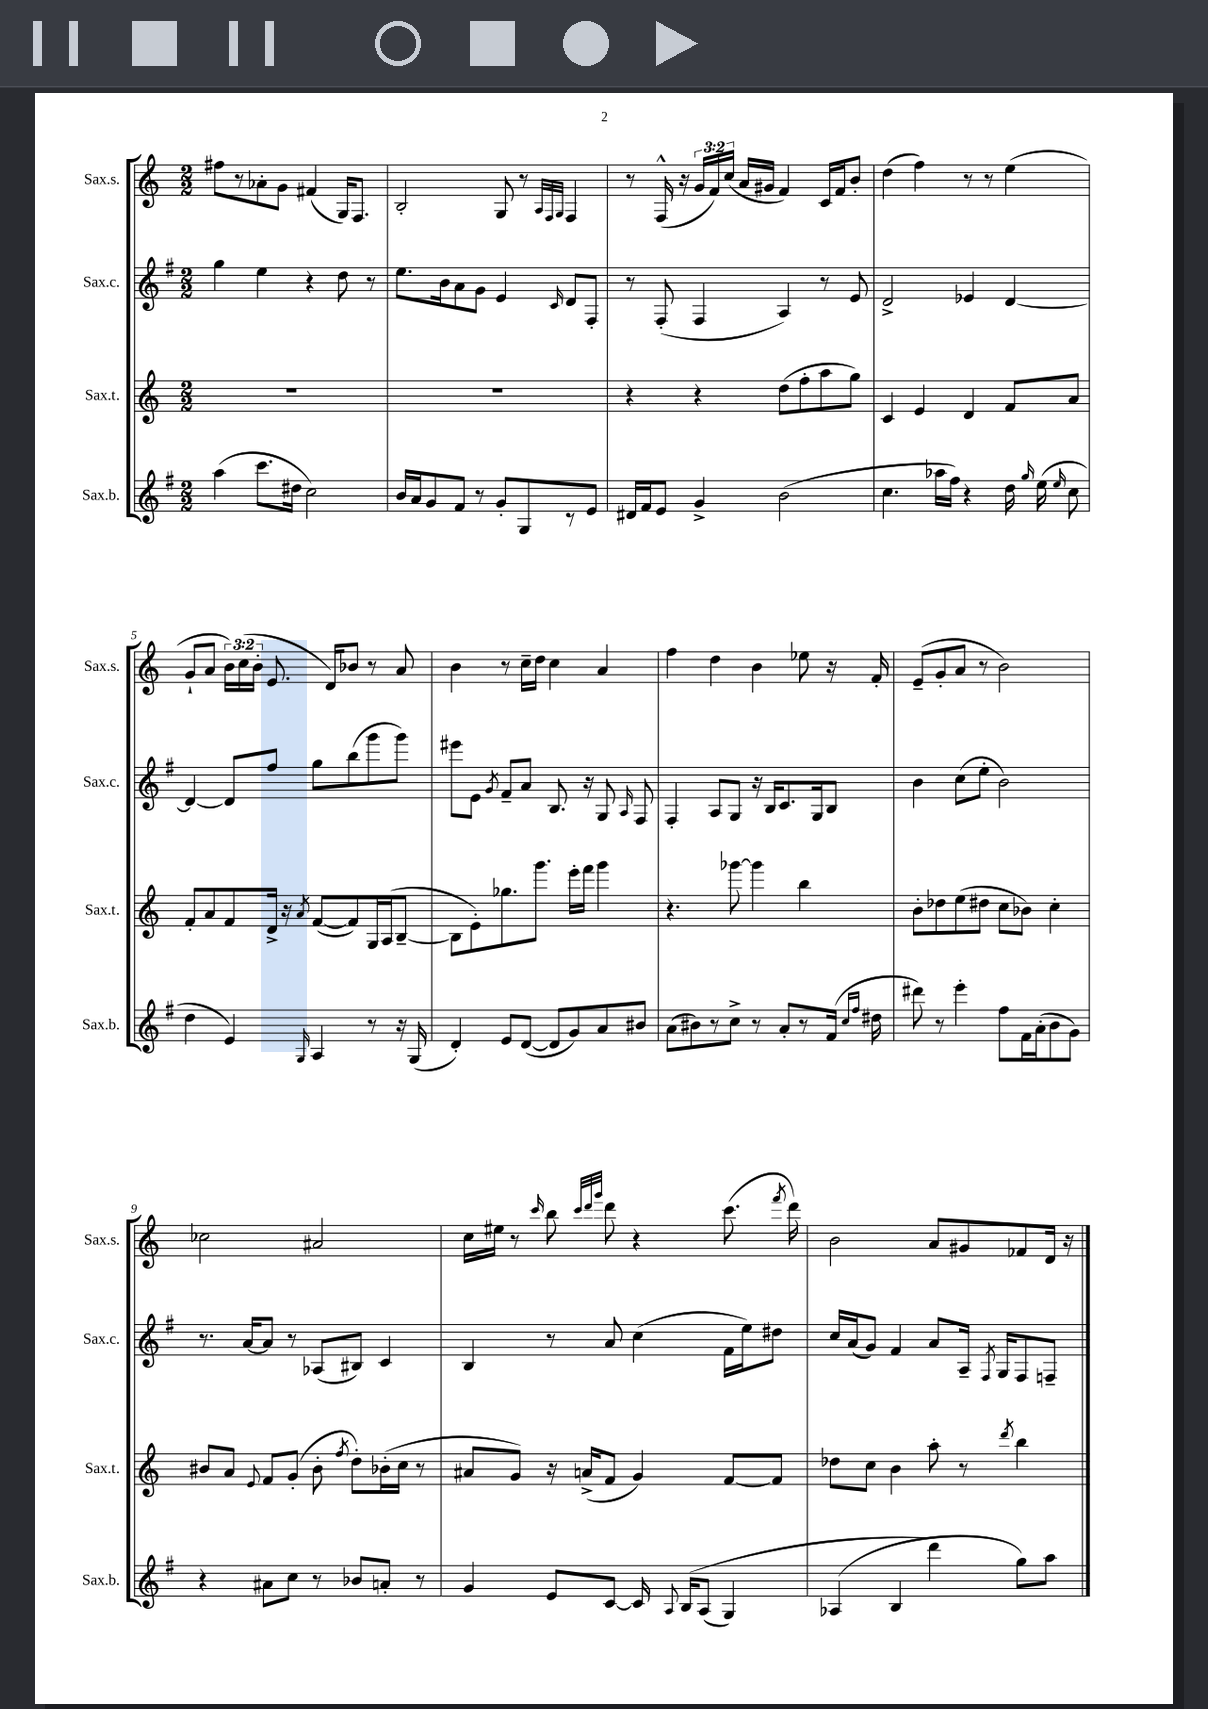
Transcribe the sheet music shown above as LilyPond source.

<<
\new StaffGroup <<
\new Staff = "s0" \with { instrumentName = "Sax.s." shortInstrumentName = "Sax.s." } {
    \clef treble \key c \major \numericTimeSignature \time 2/2 \override Staff.TupletNumber.text = #tuplet-number::calc-fraction-text
    \autoBeamOff fis''8[ r8 aes'8-. g'8] fis'4( g16[) f8.] |
    b2-. g8 r8 \grace { a32[ f32 g32] } f4 |
    r8 f16-^( r16 \tuplet 3/2 { g'16[ f'16) c''16]( } a'16[ gis'16] f'4) c'16[ f'16 b'8]-. |
    d''4( f''4) r8 r8 e''4( |
    g'8[-! a'8] \tuplet 3/2 { b'16[) c''16( b'16]-. } e'8. d'16[) bes'8] r8 a'8 |
    b'4 r8 c''16[-- d''16] c''4 a'4 |
    f''4 d''4 b'4 ees''8 r16 f'16-. |
    e'8[--( g'8-. a'8] r8 b'2) |
    ces''2 ais'2 |
    c''16[ eis''16] r8 \grace { c'''16 } b''8 \grace { c'''32[ d'''32 g'''32] } d'''8 r4 c'''8.( \acciaccatura { f'''8 } d'''16) |
    b'2 a'8[ gis'8 fes'8 d'16] r16 \bar "|." |
}
\new Staff = "s1" \with { instrumentName = "Sax.c." shortInstrumentName = "Sax.c." } {
    \clef treble \key g \major \numericTimeSignature \time 2/2
    \autoBeamOff g''4 e''4 r4 d''8 r8 |
    e''8.[ b'16 a'8 g'8] e'4 \grace { c'16 } d'8[ fis8]-. |
    r8 fis8-.( fis4 a4) r8 e'8 |
    d'2-> ees'4 d'4~ |
    d'4~ d'8[ fis''8] g''8[ b''8( g'''8 g'''8]) |
    eis'''8[ e'8] \acciaccatura { g'8 } fis'8[-- a'8] b8. r16 g8 \grace { a16 } fis8 |
    fis4-. a8[ g8] r16 b16[ c'8. g16 b8] |
    b'4 c''8[( e''8]-. b'2) |
    r8. a'16[~ a'8] r8 aes8[( bis8]) c'4 |
    b4 r8 a'8 c''4( fis'16[ e''16) dis''8] |
    c''16[ a'16( g'8]) fis'4 a'8[ a16]-- \acciaccatura { fis8 } g16[ fis8 f8]-- \bar "|." |
}
\new Staff = "s2" \with { instrumentName = "Sax.t." shortInstrumentName = "Sax.t." } {
    \clef treble \key c \major \numericTimeSignature \time 2/2
    \autoBeamOff R1 |
    R1 |
    r4 r4 d''8[( f''8-. a''8 g''8]) |
    c'4 e'4 d'4 f'8[ a'8] |
    f'8[-. a'8 f'8 d'16]-> r16 \acciaccatura { a'8 } f'8[~( f'8) g16 a16( b8]~-- |
    b8[ e'8-.) ges''8. g'''8.] e'''16[-. f'''16] g'''4 |
    r4. ges'''8~ ges'''4 b''4 |
    b'8[-. des''8 e''8( dis''8] c''8[ bes'8]) c''4-. |
    bis'8[ a'8] \appoggiatura { e'8 } f'8[ g'8]-.( bis'8-. \acciaccatura { f''8 } d''8[-.) bes'16-.( c''16] r8 |
    ais'8[ g'8]) r16 a'16[->( f'8] g'4) f'8[~ f'8] |
    des''8[ c''8] b'4 a''8-. r8 \acciaccatura { d'''8 } b''4 \bar "|." |
}
\new Staff = "s3" \with { instrumentName = "Sax.b." shortInstrumentName = "Sax.b." } {
    \clef treble \key g \major \numericTimeSignature \time 2/2
    \autoBeamOff a''4( c'''8.[ dis''16] c''2) |
    b'16[ a'16 g'8 fis'8] r8 g'8[-. g8 r8 e'8] |
    dis'16[ fis'16 e'8] g'4-> b'2( |
    c''4. aes''16[ fis''16]) r4 d''16 \grace { g''16 } e''16( \grace { e''16 } c''8 |
    d''4 e'4) \grace { g16 } a4 r8 r16 g16( |
    d'4-.) e'8[ d'8]~( d'8[ g'8) a'8 bis'8] |
    a'8[( bis'8) r8 c''8]-> r8 a'8[-. r8 fis'16]( \grace { c''16[ fis''16] } dis''16 |
    dis'''8) r8 e'''4-. fis''8[ fis'16 a'16-.( b'8 g'8]) |
    r4 ais'8[ c''8] r8 bes'8[ a'8]-. r8 |
    g'4 e'8[ c'8]~ c'16 \appoggiatura { a8 } b16[\( a8]( g4) |
    aes4( b4 d'''4\) g''8[) a''8] \bar "|." |
}
>>
>>
